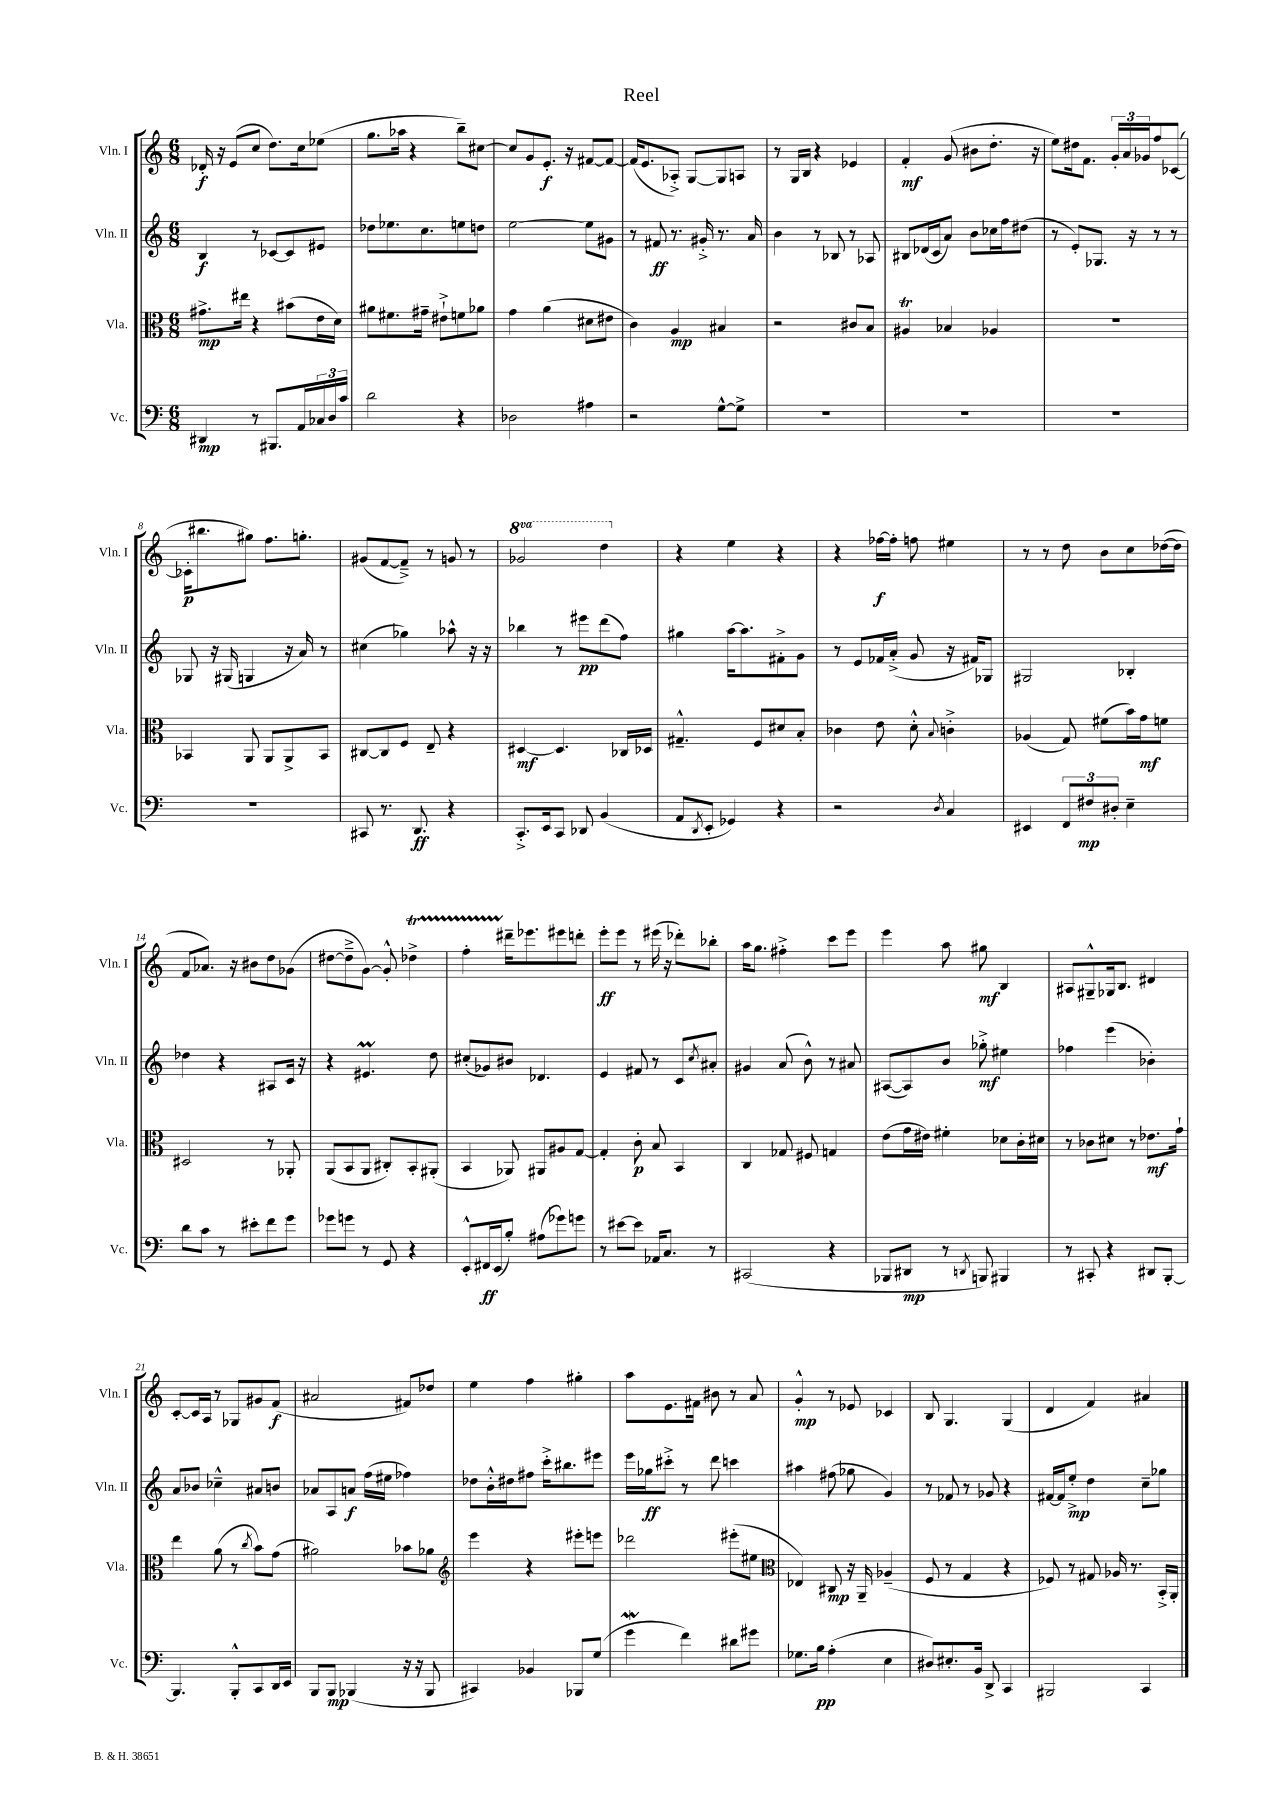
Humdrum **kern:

**kern	**kern	**kern	**kern
*staff4	*staff3	*staff2	*staff1
*clefF4	*clefC3	*clefG2	*clefG2
*k[]	*k[]	*k[]	*k[]
*M6/8	*M6/8	*M6/8	*M6/8
4DD#/	8.g#^\L	4B/	16d-'/
.	.	.	16r
.	.	.	(8e/L
.	16ee#\Jk	.	.
8r	4r	8r	8cc/J
8.BBB#/L	.	[8c-/L	8.dd\L)
.	(8b#\L	8c-/]	.
16AA/L	.	.	16cc\k
24C-/	16e\L	8e#/J	(8ee-\J
24D/	.	.	.
.	16d\JJ)	.	.
24c/JJ	.	.	.
=	=	=	=
2d\	8a#\L	8dd-\L	8.gg\L
.	8.f#\	8.ee-\	.
.	.	.	16aa-\Jk
.	.	.	4r
.	16g#~\Jk	8.cc\	.
.	8e#`^\L	.	.
4r	8f\	8ee\	8bb~\L)
.	8a-\J	8dd\J	[8cc#\J
=	=	=	=
2D-\	4g\	[2ee\	8cc#/]L
.	.	.	8g/
.	(4a\	.	8.e'/J
.	.	.	16r
4A#\	8d#\L	8ee\]L	[8f#/L
.	8e#\J	8g#\J	8f#/_J
=	=	=	=
2r	4c\)	8r	(16f#/]LK
.	.	.	8.e/
.	.	8f#/	.
.	4A/	8.r	8A-'^/J)
.	.	.	[8G/L
.	.	16g#'^/	.
[8G^^\L	4B#/	8.r	8G/]
8G^\]J	.	.	8A/J
.	.	16a/	.
=	=	=	=
2.r	2r	4b\	8r
.	.	.	16G/LL
.	.	.	16B/JJ
.	.	8r	4r
.	.	8B-/	.
.	8c#/L	8r	4e-/
.	8B/J	8A-/	.
=	=	=	=
2.r	4A#/	8B#/L	4f'/
.	.	(16d-/L	.
.	.	16c/J	.
.	4B-/	8a/J)	(8g/
.	.	8b\L	8b#\L
.	4A-/	16cc-\L	8.dd'\J
.	.	16ff\J	.
.	.	(8dd#\J	.
.	.	.	16r
=	=	=	=
2.r	2.r	8r	8ee\L)
.	.	8e'/L)	16dd#\k
.	.	.	8.f\J
.	.	8.G-/J	.
.	.	.	24g'/LL
.	.	.	24a/
.	.	16r	.
.	.	.	24g-/J
.	.	8r	8ff/
.	.	8r	([8c-/J
=	=	=	=
2.r	4BB-/	8G-/	16c-'\]LK
.	.	.	8.bb#\
.	.	16r	.
.	.	(16G#/	.
.	8AA/	4G/	8gg#\J)
.	8AA/L	.	8.ff\L
.	8AA^/	16r	.
.	.	16a/)	8.gg'\J
.	8BB-/J	8r	.
=	=	=	=
8CC#/	[8C#/L	(4cc#\	(8g#/L
8.r	8C#/]	.	[8f/
.	8F/J	4gg-\)	8f~^/]J)
8.DD/	.	.	.
.	8E~/	.	8r
4r	4r	8aa-^^\	8g/
.	.	16r	8r
.	.	16r	.
=	=	=	=
8.CC'^/L	[4D#/	4bb-\	2gg-/
16EE/k	.	.	.
8CC/J	4.D#/]	8r	.
8DD-/	.	8eee#\L	.
(4BB/	.	(8ddd\	4ddd\
.	16C-/LL	8ff\J)	.
.	16D-/JJ	.	.
=	=	=	=
8AA/L	4.G#~^^/	4gg#\	4r
8qDD/	.	.	.
8EE'/J	.	.	.
4GG-/)	.	[16aa\LK	4ee\
.	.	8.aa\]	.
.	8F/L	.	.
4r	8d#/	8f#'^\	4r
.	8B'/J	8g\J	.
=	=	=	=
2r	4c-\	8r	4r
.	.	8e/L	.
.	8e\	16f-/L	[16ff-\LL
.	.	(16a'^/JJ	16ff-'\]JJ
.	8d'^^\	8g/	8ff\
8qD/	8qqB/	.	.
4C/	4c'^\	16r	4ee#\
.	.	16f#/LK)	.
.	.	8G-/J	.
=	=	=	=
4EE#/	(4A-/	2G#/	8r
.	.	.	8r
12FF/L	8G/)	.	8dd\
12F#/	.	.	.
.	(8f#\L	.	8b\L
12D#'/J	.	.	.
4E~\	16b\L)	4B-'/	8cc\
.	16g\J	.	.
.	8f\J	.	([16dd-\L
.	.	.	16dd-\]JJ
=	=	=	=
8d\L	2D#/	4dd-\	8f/L
8c\J	.	.	8.a-/J)
8r	.	4r	.
.	.	.	16r
8e#'\L	.	.	8b#\L
8f\	8r	8A#/L	8dd\
8g\J	8AA-'/	16c/Jk	(8g-\J
.	.	16r	.
=	=	=	=
8g-\L	(8AA/L	4r	[8dd#\L
8g\J	8BB/	.	8dd#~^\]
8r	8AA/J	4.e#/	[8g\J)
8GG/	8C#'/L)	.	8g'^^/]
4r	8BB'/	.	4dd-^\
.	(8AA#'/J	8dd\	.
=	=	=	=
8EE'^^/L	4BB/	(8cc#'/L	4ff'\
16FF#/L	.	8g-/)	.
(16EE/J	.	.	.
8B'/J)	8AA-/)	8b#/J	16ddd#~\LK
.	.	.	8.eee-\
(8A#\L	8AA#/L	4.d-/	.
8g-\)	8A#/	.	8eee#\
8g\J	[8G/J	.	8ddd'\J
=	=	=	=
8r	4G'/]	4e/	8eee'\L
[8e#\L	.	.	8eee\J
8e#\]J	8c'\	8f#/	8r
16AA-/LK	8B/	8r	(16eee#\
8.C/J	.	.	16r
.	4BB/	8c/L	8ddd-'\L)
.	.	8qcc/	.
8r	.	8a#'/J	8bb-'\J
=	=	=	=
(2CC#/	4C/	4g#/	16aa\LK
.	.	.	8.gg\J
.	8G-/	(8a/	4ff#'^\
.	8F#/	8b^^\)	.
4r	4G/	8r	8ccc\L
.	.	8a#/	8eee\J
=	=	=	=
8BBB-/L	(8e\L	([8A#/L	4eee\
8DD#/J	16g\L	8A#/])	.
.	16e#\JJ)	.	.
8r	4f#'\	8b/J	8aa\
8qDD/	.	.	.
8BBB/)	.	8gg-'^\	8gg#\
4BBB#/	8d-\L	4ee#\	4B/
.	16c'\L	.	.
.	16d#\JJ	.	.
=	=	=	=
8r	8r	4ff-\	8A#/L
8CC#'/	8c-\L	.	8G#~^^/
4r	8d#\J	(4eee\	16G-/k
.	.	.	8.B/J
.	8r	.	.
8DD#/L	8.e-\L	4b-'\)	4d#/
[8BBB'/J	.	.	.
.	16g`\Jk	.	.
=	=	=	=
4.BBB/]	4ee\	8a/L	[8c'/L
.	.	8b-/J	16c/]L
.	.	.	16A/JJ
.	(8a\	4cc-~^^\	8r
8BBB'^^/L	8r	.	8G-/L
.	8qcc/	.	.
8CC/	8b\L)	8a#/L	8g#/
16DD/L	(8g\J	8b/J	(8f/J
16EE/JJ	.	.	.
=	=	=	=
8BBB/L	2a#\)	8a-/L	2a#/
8BBB/J	.	8A/	.
(4BBB-/	.	8a/J	.
.	.	(16ff\LL	.
.	.	16ee#\JJ	.
16r	8b-\L	4ff-\)	8f#/L)
16r	.	.	.
8BBB-/	8a-\J	.	8dd-/J
=	=	=	=
*	*clefG2	*	*
4CC#/)	4eee\	8dd-\L	4ee\
.	.	16b'^^\L	.
.	.	16dd#\J	.
4BB-/	4r	8ff#\J	4ff\
.	.	16ccc'^\LK	.
.	.	8.bb#\	.
8BBB-/L	8eee#'\L	.	4gg#'\
(8G/J	8eee\J	8eee#\J	.
=	=	=	=
4g\	2ddd-\	16eee\LL	8aa\L
.	.	16gg-\J	.
.	.	8ccc#'^\J	8.e\
4f\)	.	8r	.
.	.	.	16f#\Jk
.	.	8ddd\	8b#\
8d#\L	(8eee#'\L	4ccc\	8r
8g#\J	8ee#\J	.	8a/
=	=	=	=
*	*clefC3	*	*
8.G-\L	4E-/)	4aa#\	4g'^^/
16B\Jk	.	.	.
(4A'\	8C#/	(8ff#\	8r
.	16r	8gg-\	8e-/
.	16AA~/	.	.
4E\	(4A-~/	4g/)	4c-/
=	=	=	=
8D#/L)	8F/	8r	8B/
8.E#'/	8r	8f-/	4.G/
.	4G/	8r	.
16BB/Jk	.	.	.
8DD^/	.	8g-/	.
4CC/	4r	4r	(4G/
=	=	=	=
2BBB#/	8F-/)	[16f#/LL	4d/
.	.	16f#/]J	.
.	8r	8ee'^/J	.
.	8G#/	4dd\	4f/)
.	16A-/	.	.
.	8.r	.	.
4CC/	.	8cc~\L	4a#/
.	16BB'^/LL	8gg-\J	.
.	16AA'/JJ	.	.
==	==	==	==
*-	*-	*-	*-
